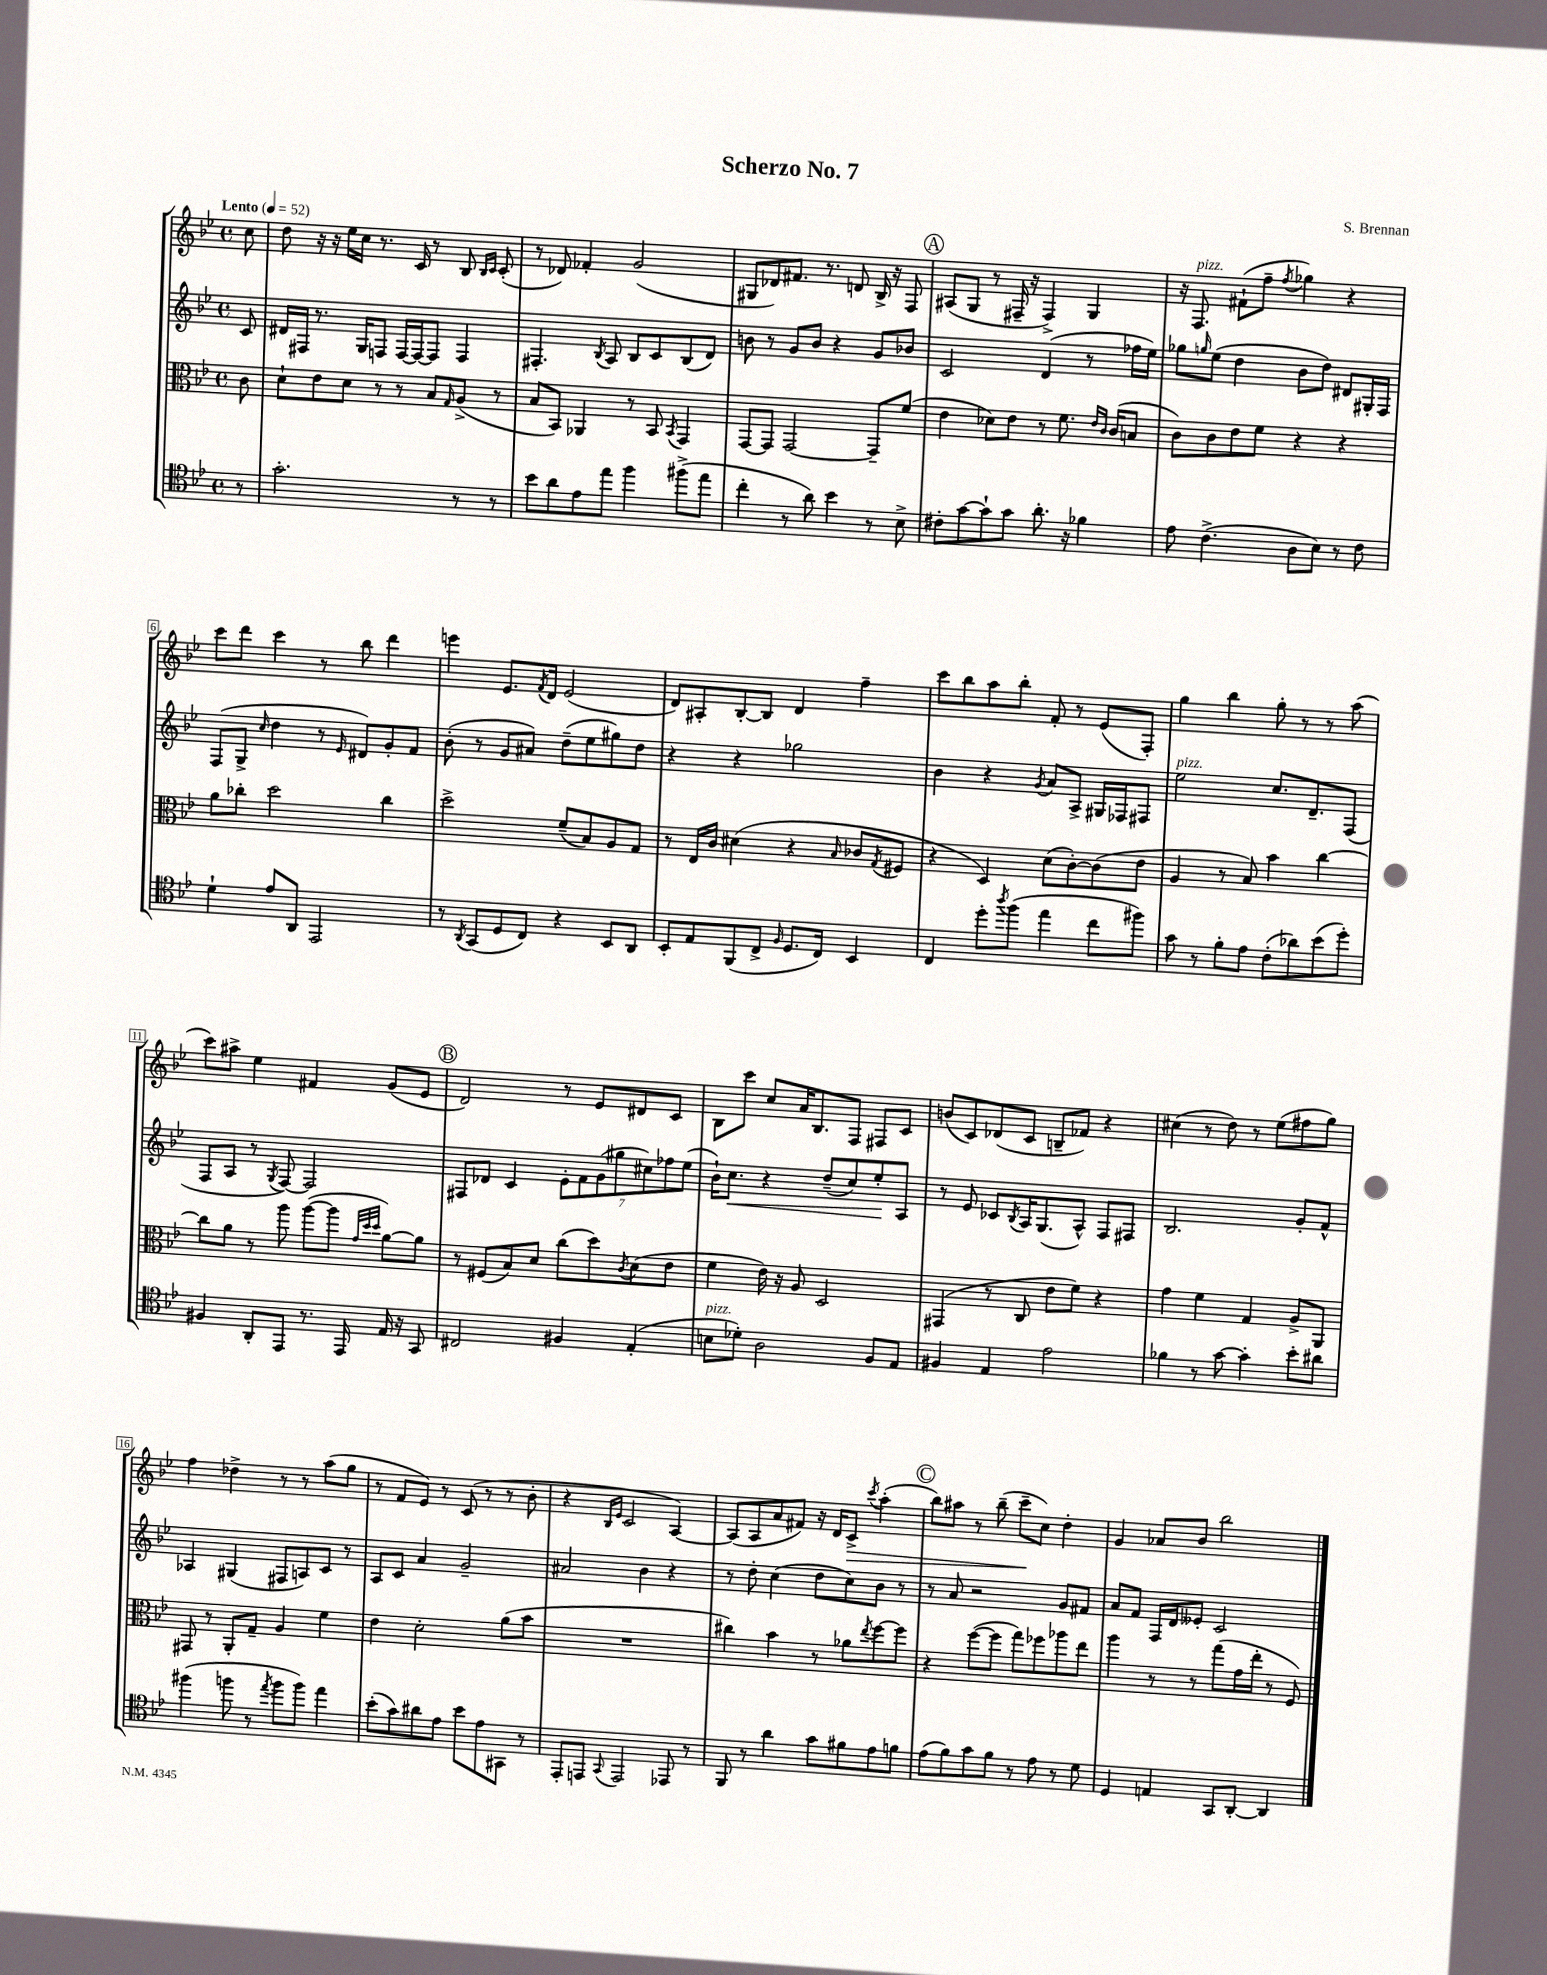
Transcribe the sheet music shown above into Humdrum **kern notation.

**kern	**kern	**kern	**dynam	**kern	**dynam
*part4	*part3	*part2	*part2	*part1	*part1
*staff4	*staff3	*staff2	*staff2	*staff1	*staff1
*clefC4	*clefC3	*clefG2	*	*clefG2	*
*k[b-e-]	*k[b-e-]	*k[b-e-]	*	*k[b-e-]	*
*M4/4	*M4/4	*M4/4	*	*M4/4	*
*met(c)	*met(c)	*met(c)	*	*met(c)	*
*MM52	*MM52	*MM52	*	*MM52	*
=	=	=	=	=	=
!	!	!	!	!LO:TX:a:B:t=Lento	!
8r	8c\	8c/	.	8cc\	.
=1	=1	=1	=1	=1	=1
2.g'\	8d`\L	16d#X/LL	.	8dd\	.
.	.	16F#X/JJ	.	.	.
.	8e-\	8.r	.	16r	.
.	.	.	.	16r	.
.	8d\J	.	.	16ee-\LL	.
.	.	16G/KL	.	16cc\JJ	.
.	8r	8Fn/J	.	8.r	.
.	8r	[16F/LL	.	.	.
.	.	16F/J_	.	16c/	.
.	8B-/L	8F/J]	.	8r	.
.	16qqG/	.	.	.	.
8r	(8A^/J	4F/	.	8B-/	.
.	.	.	.	16qqB-/LL	.
.	.	.	.	16qqc/JJ	.
8r	8r	.	.	(8c'/	.
=2	=2	=2	=2	=2	=2
8b-\L	8B-/L	4.F#X'/	.	8r	.
8a\	8BB-/J)	.	.	8d-X/)	.
8e-\	4AA-X/	.	.	4f-X'/	.
.	.	8qB-/	.	.	.
8ee-\J	.	8A/	.	.	.
4ff\	8r	8B-/L	.	(2g/	.
.	8BB-/	8c/	.	.	.
.	8qBB-/	.	.	.	.
(8ff#X^\L	4GG/	(8B-/	.	.	.
8ee-\J	.	8d/J)	.	.	.
=3	=3	=3	=3	=3	=3
4cc'\	[8GG/L	8bn\	.	8G#X/L	.
.	8GG/J]	8r	.	8d-X/)	.
8r	[2GG/	8g/L	.	8.f#X/J	.
8a\)	.	8b/J	.	.	.
.	.	.	.	8.r	.
4b-\	.	4r	.	.	.
.	.	.	.	8dn/	.
8r	8GG~/L]	8g/L	.	16B-^/	.
.	.	.	.	16r	.
8B-^\	(8f/J	8b-X/J	.	8F/	.
!!LO:REH:place=s1:t=A
=4	=4	=4	=4	=4	=4
8c#X'\L	4e-\	2c/	.	(8A#X/L	.
[8g\	.	.	.	8G/J	.
8g`\]	8d-X\L)	.	.	8r	.
8g\J	8e-\J	.	.	16F#X~/	.
.	.	.	.	16r	.
8.a'\	8r	(4d/	.	4F#^/)	.
.	8.f\	.	.	.	.
16r	.	.	.	.	.
4f-X\	.	8r	.	4G/	.
.	16qqe-/LL	.	.	.	.
.	16qqc/JJ	.	.	.	.
.	(16c/KL	.	.	.	.
.	8Bn/J	16ff-X\LL	.	.	.
.	.	16ee-\JJ)	.	.	.
=5	=5	=5	=5	=5	=5
8e-\	8c\L)	8gg-X\L	.	16r	.
!	!	!	!	!LO:TX:a:i:t=pizz.	!
.	.	.	.	8.F/	.
.	.	16qqggn/	.	.	.
(4.c^\	8c\	(8ee-\J	.	.	.
.	8e-\	4dd\	.	(8f#X`\L	.
.	8f\J	.	.	8ff~\J	.
.	.	.	.	8qff/	.
8A\L	4r	8b-\L	.	4gg-X\)	.
8B-\J)	.	8dd\J)	.	.	.
8r	4r	8d#X/L	.	4r	.
8c\	.	16G#X'/L	.	.	.
.	.	16F/JJ	.	.	.
!!LO:LB:g=z
=6	=6	=6	=6	=6	=6
4d`\	8a\L	(8F/L	.	8ccc\L	.
.	8cc-X'\J	8G^/J	.	8ddd\J	.
.	.	16qqcc/	.	.	.
8e-/L	2dd\	4dd\	.	4ccc\	.
8AA/J	.	.	.	.	.
2EE-/	.	8r	.	8r	.
.	.	16qqe-/	.	.	.
.	.	8d#X/L)	.	8bb-\	.
.	4cc-\	8g'/	.	4ddd\	.
.	.	8f/J	.	.	.
=7	=7	=7	=7	=7	=7
8r	2dd^\	(8b-'\	.	4eeen\	.
8qAA/	.	.	.	.	.
(8GG/L	.	8r	.	.	.
8D/	.	8g/L	.	8.e-/L	.
8C/J)	.	8a#X/J)	.	.	.
.	.	.	.	8qf/	.
.	.	.	.	16d/Jk	.
4r	(8f~/L	(8dd~\L	.	(2e-/	.
.	8B-/)	8ee-\	.	.	.
8BB-/L	8A/	8gg#X\)	.	.	.
8AA/J	8G/J	8dd\J	.	.	.
=8	=8	=8	=8	=8	=8
8BB-'/L	8r	4r	.	8d/L)	.
8E-/	16E-/LL	.	.	8A#X'/	.
.	16c/JJ	.	.	.	.
(8FF/	(4d#X\	4r	.	[8B-'/	.
8C^/J	.	.	.	8B-/J]	.
16qqF/	.	.	.	.	.
8.D/L	4r	2gg-X\	.	4d/	.
16C/Jk)	.	.	.	.	.
.	16qqB-/	.	.	.	.
4BB-/	8c-X/L	.	.	4ff~\	.
.	8qG/	.	.	.	.
.	8F#X/J	.	.	.	.
=9	=9	=9	=9	=9	=9
4C/	4r	4b-\	.	8ccc\L	.
.	.	.	.	8bb-\	.
8dd'\L	4D/)	4r	.	8aa\	.
8qaa/	.	.	.	.	.
(8ff\J	.	.	.	8bb-'\J	.
.	.	8qg/	.	.	.
4ee-\	(8d\L	8a/L	.	8f'/	.
.	[8c'\)	8A^/J	.	8r	.
8cc\L	(8c\]	16G#X/LL	.	(8e-/L	.
.	.	16F-X/J	.	.	.
8ff#X\J)	8e-\J	8F#X/J	.	8F'/J)	.
=10	=10	=10	=10	=10	=10
!	!	!LO:TX:a:i:t=pizz.	!	!	!
8g\	4A/	2ee-\	.	4gg\	.
8r	.	.	.	.	.
8f'\L	8r	.	.	4bb-\	.
8e-\J	8B-/)	.	.	.	.
(8c'\L	4b-\	8.cc/L	.	8gg'\	.
8a-X\)	.	.	.	8r	.
.	.	8.d~/	.	.	.
(8b-\	[4cc\	.	.	8r	.
8dd'\J)	.	(8F/J	.	(8aa\	.
!!LO:LB:g=z
=11	=11	=11	=11	=11	=11
4F#X/	8cc\L]	8F/L	.	8ccc\L)	.
.	8a\J	8A/J	.	8aa#X^\J	.
8AA'/L	8r	8r	.	4ee-\	.
.	.	8qG/	.	.	.
8EE-/J	8aa\	[8F/)	.	.	.
8.r	([8aa\L	2F/]	.	4f#X/	.
.	8aa\J]	.	.	.	.
16EE-/	.	.	.	.	.
.	32qqg/LLL	.	.	.	.
.	32qqdd/	.	.	.	.
.	32qqdd/JJJ	.	.	.	.
16E-/	[8a\L)	.	.	(8g/L	.
16r	.	.	.	.	.
8GG/	8a\J]	.	.	8e-/J	.
!!LO:REH:place=s1:t=B
=12	=12	=12	=12	=12	=12
2C#X/	8r	8F#X/L	.	2d/)	.
.	(8F#X/L	8d-X/J	.	.	.
.	8B-/)	4c/	.	.	.
.	8d/J	.	.	.	.
4F#X/	(8cc\L	14e-'\L	.	8r	.
.	.	14f\	.	.	.
.	8dd\)	.	.	8e-/L	.
.	.	(14g\	.	.	.
.	.	14gg#X\	.	.	.
.	8qc/	.	.	.	.
(4E-'/	(8d\	.	.	8d#X/	.
.	.	14cc#X\)	.	.	.
.	.	14ff-X\	.	.	.
.	8e-\J	.	.	8c/J	.
.	.	(14ee-\J	.	.	.
=13	=13	=13	=13	=13	=13
!LO:TX:a:i:t=pizz.	!	!	!	!	!
8Bn\L	4f\	16b-`\KL)	.	8B-\L	.
!	!	!	!LO:HP:b	!	!
.	.	8.cc\J	<	.	.
8d-X'\J)	.	.	.	8ccc\J	.
2A\	16e-\)	4r	.	8cc/L	.
.	16r	.	.	.	.
.	8A/	.	.	16a/K	.
.	.	.	.	8.B-/	.
.	2D/	(8dd~/L	.	.	.
.	.	8cc/)	.	8F/J	.
8F/L	.	8ee-'/	.	8F#X/L	.
8E-/J	.	8A/J	[	8c/J	.
=14	=14	=14	=14	=14	=14
4F#X/	(4GG#X/	8r	.	(8bn/L	.
.	.	8e-/	.	8c/)	.
4E-/	8r	8c-X/L	.	(8d-X/	.
.	.	8qB-/	.	.	.
.	8C/	16A/K	.	8c/J	.
.	.	(8.G/	.	.	.
2e-\	8e-\L	.	.	8Bn~/L	.
.	8f\J)	8A^^/J)	.	8f-X/J)	.
.	4r	8F/L	.	4r	.
.	.	8F#X/J	.	.	.
=15	=15	=15	=15	=15	=15
4f-X\	4g\	2.B-/	.	(4cc#X\	.
8r	4f\	.	.	8r	.
[8g\	.	.	.	8dd\)	.
4g'\]	4G/	.	.	8r	.
.	.	.	.	(8ee-\L	.
8b-'\L	8A^/L	8g'/L	.	8ff#X\	.
8a#X\J	8AA/J	8f^^/J	.	8gg\J)	.
!!LO:LB:g=z
=16	=16	=16	=16	=16	=16
(4ff#X\	8GG#X/	4A-X/	.	4ff\	.
.	8r	.	.	.	.
8ffn\	8AA'/L	(4G#X/	.	4dd-X^\	.
8r	8G~/J	.	.	.	.
8qee-/	.	.	.	.	.
8ff\L	4A/	8F#X/L	.	8r	.
8ff\J)	.	8An/)	.	8r	.
4ee-\	4f\	8c/J	.	(8aa\L	.
.	.	8r	.	8gg\J	.
=17	=17	=17	=17	=17	=17
(8b-'\L	4e-\	8A/L	.	8r	.
8g\)	.	8c/J	.	8f/L	.
8a#X\	2d'\	4a/	.	8e-/J)	.
8e-\J	.	.	.	8r	.
8b-\L	.	2g~/	.	(8c/	.
8e-\	.	.	.	8r	.
8GG#X\J	(8a\L	.	.	8r	.
8r	8b-\J	.	.	8b-'\	.
=18	=18	=18	=18	=18	=18
8EE-'/L	1r	2a#X/	.	4r	.
8EEn/J	.	.	.	.	.
.	.	.	.	16qqB-/LL	.
8qqGG/	.	.	.	16qqe-/JJ	.
2EE/	.	.	.	2c/	.
.	.	4b-\	.	.	.
8EE-X/	.	4r	.	[4A/)	.
8r	.	.	.	.	.
=19	=19	=19	=19	=19	=19
8FF/	4cc#X\)	8r	.	(8A/L]	.
8r	.	8dd'\	.	8A/	.
4a\	4b-\	(4cc\	.	8a/	.
.	.	.	.	8f#X/J)	.
8g\L	8r	8dd\L	.	16r	.
.	.	.	.	16d/KL	.
!	!	!	!	!	!LO:HP:b
8f#X\	8a-X\L	8cc\)	.	8c^/J	>
.	8qee-/	.	.	8qccc/	.
8e-\	[8ff\	8b-\J	.	(4aa'\	.
8fn\J	8ff\J]	8r	.	.	.
!!LO:REH:place=s1:t=C
=20	=20	=20	=20	=20	=20
(8e-\L	4r	8r	.	8bb-\L)	.
8f\)	.	8a/	.	8aa#X\J	.
8g\	([8ff\L	2r	.	8r	.
8f\J	8ff\J]	.	.	(8bb-~\	.
8r	8gg\L)	.	.	8ccc~\L	.
8e-\	8ff-X\	.	.	8cc\J)	]
8r	8aa-X\	8g/L	.	4dd'\	.
8d\	8ee-\J	8f#X/J	.	.	.
=21	=21	=21	=21	=21	=21
4D/	4aa\	8a/L	.	4g/	.
.	.	8f/J	.	.	.
4En/	8r	16F/LL	.	8a-X/L	.
.	.	16d/J	.	.	.
.	8r	8e--X'/J	.	8b-/J	.
8GG/L	(8gg\L	2c/	.	2bb-\	.
[8AA'/J	16g\L	.	.	.	.
.	16ee-'\JJ	.	.	.	.
4AA/]	8r	.	.	.	.
.	8F/)	.	.	.	.
==	==	==	==	==	==
*-	*-	*-	*-	*-	*-
